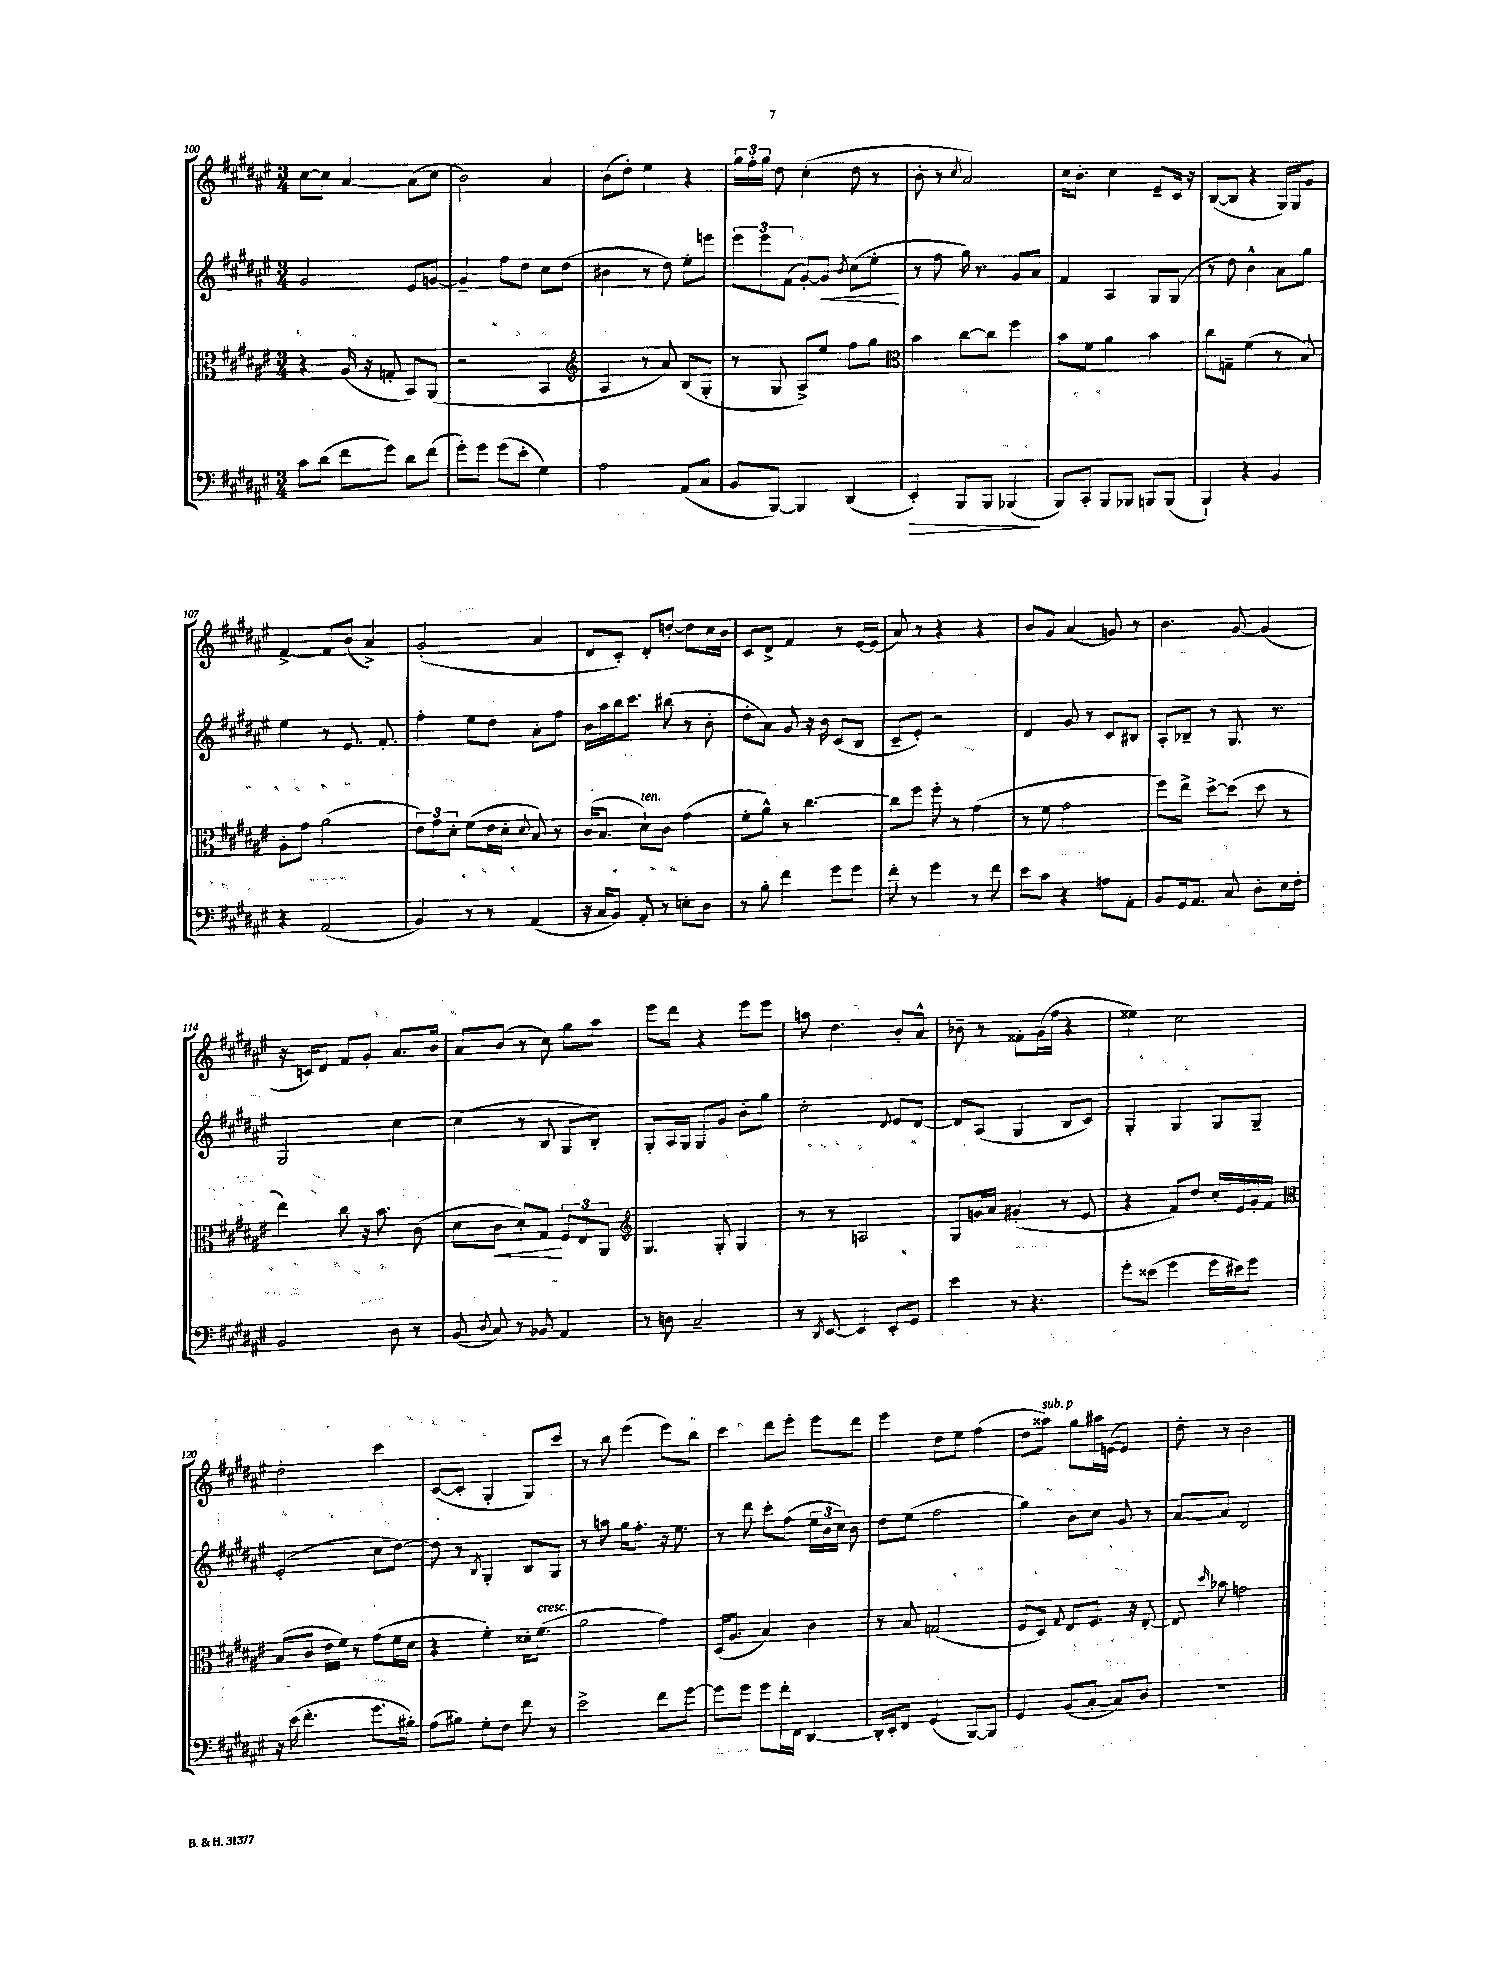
<<
\new StaffGroup <<
\new Staff = "s0" {
    \clef treble \key fis \major \numericTimeSignature \time 3/4
    \autoBeamOff cis''8[~ cis''8] ais'4~ ais'8[( cis''8] |
    b'2) ais'4 |
    b'8[( dis''8]-.) eis''4 r4 |
    \tuplet 3/2 { gis''16[ fis''16-. gis''16] } dis''8 cis''4-.( dis''8 r8 |
    b'8-. r8 \acciaccatura { cis''8 } ais'2) |
    cis''16[ b'8.]-. cis''4 eis'8[-- cis'16] r16 |
    b8[~( b8] r4 gis16[) gis16 gis'8] |
    fis'4~-> fis'8[ b'8]( ais'4->) |
    gis'2-.( ais'4 |
    dis'8[ cis'8]-.) dis'8[-. d''8]~-. d''8[ cis''16 b'16] |
    cis'8[ dis'8]-> fis'4 r8 eis'16[~ eis'16]( |
    ais'8) r8 r4 r4 |
    b'8[ gis'8] ais'4( g'8) r8 |
    b'4. gis'8~ gis'4( |
    r16 c'16[) dis'8] fis'8[ gis'8]-. ais'8.[ b'16] |
    ais'8[ b'8]( r8 cis''8) gis''8[ ais''8] |
    eis'''8[ dis'''8] r4 eis'''8[ eis'''8] |
    a''8 dis''4. b'8[-. ais'8]-^ |
    bes'8-- r8 fisis'8[-. gis'16( fis''16] r4 |
    eisis''4) cis''2 |
    dis''2-. cis'''4 |
    cis'8[~( cis'8]-. gis4-. gis8[) cis'''8] |
    r8 b''8 eis'''4( eis'''8[) b''8] |
    cis'''4 dis'''8[ eis'''8]-. eis'''8[ dis'''8] |
    eis'''4 dis''8[ eis''8] fis''4( |
    dis''8[ aisis''8]^\markup { \italic "sub. p" }) gis''8[ ais''16 e'16]~( e'4) |
    dis''8-. r8 b'2 \bar "|." |
}
\new Staff = "s1" {
    \clef treble \key fis \major \numericTimeSignature \time 3/4
    \autoBeamOff gis'2 eis'8[ g'8]~ |
    g'4-- fis''8[ dis''8] cis''8[ dis''8]( |
    bis'4 r8 dis''8) eis''8[-. e'''8] |
    \tuplet 3/2 { eis'''8[ eis'''8 fis'8]( } gis'8[~-.) gis'8]\< \acciaccatura { b'8 } cis''8[( eis''8]-.\! |
    r8 fis''8 gis''16) r8. gis'8[ ais'8] |
    fis'4 ais4 gis8[ gis8]( |
    r8 dis''8) b'4-^ ais'8[ gis''8] |
    eis''4 r8 eis'8. fis'8.-. |
    fis''4-. eis''8[ dis''8] ais'8[-. fis''8] |
    b'16[ ais''16 b''16 cis'''8.] bis''8( r8 b'8-. |
    dis''8[-. ais'8]) gis'8 r16 b'16 cis'8[( b8] |
    cis'8[-- eis'8]-.) r2 |
    dis'4 gis'8 r8 cis'8[ bis8] |
    ais8[-. bes8]-- r8 gis8. r8. |
    gis2 cis''4~ |
    cis''4( r8 b8 gis8[ b8]-.) |
    gis8[-. ais16 gis16] gis8[ gis'8] b'8[-. gis''8] |
    cis''2-. \appoggiatura { dis'8 } eis'8[ dis'8]~ |
    dis'8[ ais8]( gis4 b8[ cis'8]) |
    gis4-. gis4 gis8[ gis8]-- |
    eis'2-.( cis''8[ dis''8]~) |
    dis''8 r8 \acciaccatura { b8 } gis4-. b8[ gis8] |
    r8 a''8 gis''16[ fis''8.]-. r16 eis''8. |
    r8 dis'''8 cis'''8[-. fis''8]( \tuplet 3/2 { eis''16[ b'16 cis''16]) } b'8 |
    dis''8[ eis''8]( fis''2 |
    gis''4) b'8[ cis''8] gis'8 r8 |
    ais'8[~ ais'8] dis'2 \bar "|." |
}
\new Staff = "s2" {
    \clef alto \key fis \major \numericTimeSignature \time 3/4
    \autoBeamOff r4 ais16( r16 g8-. b,8[) ais,8]( |
    r2 b,4 |
    \clef treble ais4 r8 ais'8) b8[( gis8]-. |
    r8 gis8 ais8[->) eis''8] fis''8[ gis''8] |
    \clef alto b'4 cis''8[~ cis''8] fis''4 |
    b'8[ fis'8] ais'4 b'4 |
    cis''8[ g8]-- fis'4( r8 b8) |
    ais8[-. gis'8] ais'2( |
    \tuplet 3/2 { eis'8[) gis'8 dis'8]-. } fis'8[( eis'16 dis'16]-. \appoggiatura { dis'8 } b8) r8 |
    cis'16[( b8.] dis'8[-!^\markup { \italic "ten." }) cis'8] gis'4( |
    fis'8[-. ais'8]-^) r8 cis''4.~ |
    cis''8[ fis''8] fis''8-. r8 gis'4( |
    r8 fis'8 gis'2 |
    fis''8[) eis''8]-> dis''8[~-> dis''8]( dis''8 r8 |
    eis''4) cis''8 r16 b'8. cis'8( |
    dis'8[ cis'8]\< dis'8[-.) gis8]\! \tuplet 3/2 { fis8[ eis8 ais,8] } |
    \clef treble gis4. gis8-. gis4 |
    r8 r8 a2 |
    gis8[ g'16 ais'16] gis'4-.( r8 eis'8 |
    r4 fis'8[) dis''8] cis''16[-. eis'16 gis'16-. fis'16] |
    \clef alto b8[( cis'8] eis'16[ fis'16]) r8 gis'8[( fis'16 dis'16] |
    r4 fis'4-.) disis'16[-. fis'8.]^\markup { \italic "cresc." }( |
    ais'2 gis'4) |
    dis16[( ais8.] b4) cis'4 |
    r8 b8 g2( |
    fis8[ dis8]) \appoggiatura { gis8 } eis8[ fis8.] r16 eis8~-. |
    eis8 \grace { dis''16 } bes'8 g'2 \bar "|." |
}
\new Staff = "s3" {
    \clef bass \key fis \major \numericTimeSignature \time 3/4
    \autoBeamOff cis'8[ dis'8]( fis'8[ gis'8]) dis'8[ fis'8]( |
    gis'8[-.) gis'8] gis'8[( eis'8]-. gis4) |
    ais2 ais,8[( cis8] |
    b,8[ b,,8]~) b,,4 dis,4( |
    eis,4-.\>) b,,8[ b,,8] bes,,4\!( |
    b,,8[) cis,8]-. b,,8[ bes,,8] b,,8[ b,,8]( |
    b,,4-!) r4 b,4 |
    r4 ais,2( |
    b,4) r8 r8 ais,4( |
    r16 cis16[ b,8]) ais,8-. r8 e8[-. dis8] |
    r8 b8-. fis'4 gis'8[ gis'8] |
    fis'8-. r8 gis'4 r8 fis'8 |
    eis'8[ cis'8] r4 a8[ ais,8]-. |
    b,8[ gis,16 ais,8.] cis8 dis8[-. eis16 fis16]-. |
    b,2 dis8 r8 |
    b,8( \acciaccatura { dis8 } cis8) r8 bes,8 ais,4 |
    r8 d8 cis2-- |
    r8 \acciaccatura { dis,8 } eis,8~ eis,4 eis,8[-. gis,8] |
    eis'4 r8 r4. |
    gis'8[-. eisis'8]( gis'4 gis'16[ eis'16) gis'8] |
    r16 eis'16( fis'4.-. gis'8.[ bis16]-.) |
    ais8[( bis8]) gis8[-. fis8] fis'8 r8 |
    eis'2-> fis'8[ gis'8]~ |
    gis'8[ gis'8] gis'8[ fis'16-. fis,16] dis,4~ |
    dis,16[-. eis,16-. fis,8] gis,4( b,,8[~) b,,8] |
    gis,4 b,8[( cis8]~-. cis8[) dis8] |
    R2. \bar "|." |
}
>>
>>
\layout { \context { \Score currentBarNumber = #100 } }
